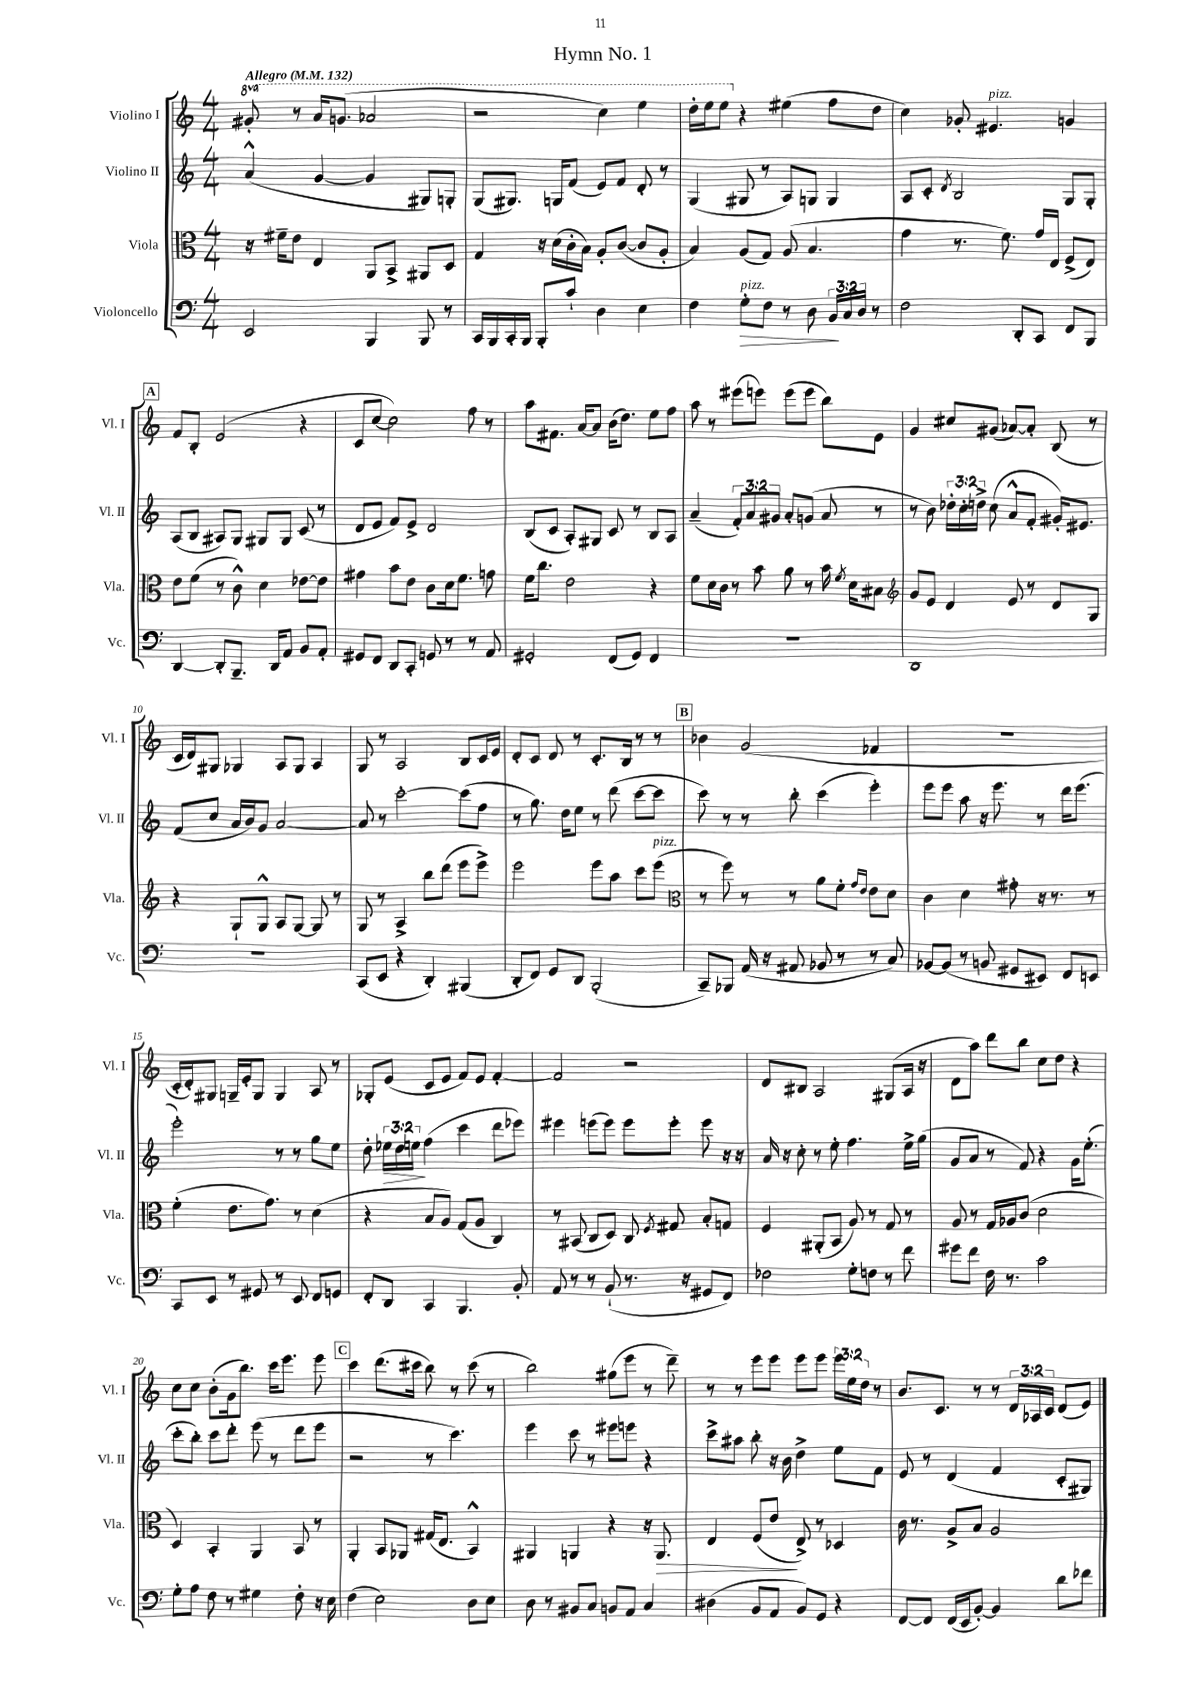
\header { title = "Hymn No. 1" }
<<
\new StaffGroup <<
\new Staff = "s0" \with { instrumentName = "Violino I" shortInstrumentName = "Vl. I" } {
    \clef treble \key c \major \numericTimeSignature \time 4/4 \override Staff.TupletNumber.text = #tuplet-number::calc-fraction-text \set Staff.ottavationMarkups = #ottavation-simple-ordinals \tempo "Allegro" 4 = 132
    \autoBeamOff \ottava #1 gis''8-. r8 a''16[ g''8.]( aes''2 |
    r2 c'''4) e'''4 |
    d'''16[-. e'''16 e'''8] \ottava #0 r4 eis''4( f''8[ d''8] |
    c''4) ges'8-. eis'4.^\markup { \italic "pizz." } g'4 |
    \mark \markup { \box "A" } f'8[ b8]-. e'2( r4 |
    c'8[ c''8]~ c''2) f''8 r8 |
    a''8[ fis'8.] a'16[~ a'8] b'16[( d''8.]) e''8[ f''8] |
    a''8 r8 eis'''8[( e'''8]) e'''8[( e'''8] b''8[) e'8] |
    g'4 cis''8[ gis'8]( aes'8[~) aes'8]-. b8( r8 |
    c'16[ d'16) gis8] ges4 a8[ ges8] a4 |
    g8 r8 a2 b8[ c'16 e'16] |
    d'8[-. c'8] d'8 r8 c'8.[-. b16] r8 r8 |
    \mark \markup { \box "B" } bes'4 g'2( fes'4 |
    R1 |
    c'16[-. d'16-.) gis8] g16[-- e'16-. g8] g4 a8 r8 |
    ges8[-. e'8]( c'8[ e'8] f'8[) e'8] f'4~-. |
    f'2 r2 |
    d'8[ bis8] a2 gis8[( a16] r16 |
    d'8[ a''8]) d'''8[ b''8] c''8[ d''8] r4 |
    c''8[ c''8] b'8[-.( g'16 b''8.]) c'''16[ e'''8.] e'''8 |
    \mark \markup { \box "C" } c'''4 d'''8.[( cis'''16] b''8) r8 cis'''8( r8 |
    b''2) gis''8[( e'''8] r8 d'''8--) |
    r8 r8 e'''8[ e'''8] e'''8[ e'''8] \tuplet 3/2 { e'''16[ e''16 d''16] } r8 |
    b'8.[ c'8.] r8 r8 \tuplet 3/2 { d'16[ aes16 c'16] } d'8[( e'8]) \bar "|." |
}
\new Staff = "s1" \with { instrumentName = "Violino II" shortInstrumentName = "Vl. II" } {
    \clef treble \key c \major \numericTimeSignature \time 4/4 \override Staff.TupletNumber.text = #tuplet-number::calc-fraction-text
    \autoBeamOff a'4-^( g'4~ g'4 gis8[) g8]-. |
    g8[( gis8.]) g16[ f'8]( e'8[) f'8] d'8-. r8 |
    g4( gis8 r8 a8[) g8] g4 |
    a8[ c'8]-. \acciaccatura { d'8 } b2 g8[ g8]-. |
    \mark \markup { \box "A" } a8[( b8] ais8[) g8] gis8[ gis8] c'8( r8 |
    d'8[ e'8] f'8[) e'8]-> d'2 |
    b8[( c'8] a8[-.) gis8] c'8 r8 b8[ a8] |
    a'4--( \tuplet 3/2 { f'8[-.) a'8 gis'8] } a'8[-. g'8]( a'8 r8 |
    r8 b'8) \tuplet 3/2 { des''16[-. c''16-. d''16]-> } c''8( a'8[-^ f'8]-. gis'16[-.) eis'8.] |
    f'8[( c''8] a'16[ b'16) g'8] a'2~ |
    a'8 r8 c'''2~-. c'''8[( f''8] |
    r8 g''8.) d''16[ e''8] r8 d'''8( c'''8[~ c'''8] |
    \mark \markup { \box "B" } c'''8) r8 r8 b''8-. c'''4( e'''4-.) |
    e'''8[ e'''8] a''8 r16 e'''8. r8 d'''16[ e'''8.]( |
    e'''2-.) r8 r8 g''8[ e''8] |
    d''8-. \tuplet 3/2 { ees''16[\> d''16 e''16]\! } f''4( c'''4 d'''8[ ees'''8]) |
    eis'''4 e'''8[( e'''8]) e'''8[ e'''8]-. e'''8 r16 r16 |
    a'16 r16 c''8-. r8 e''8-. f''4. e''16[-> g''16]( |
    g'8[ a'8] r8 f'8) r4 g'16[ e''8.]-.( |
    c'''8[-. b''8]-.) c'''8[ d'''8]-. e'''8( r8 d'''8[ e'''8] |
    \mark \markup { \box "C" } r2 r8 c'''4.) |
    e'''4 c'''8 r8 eis'''8[ e'''8] r4 |
    c'''8[-> ais''8] b''8-. r16 b'16 d''4-> e''8[ f'8] |
    e'8 r8 d'4( f'4 c'8[-. gis8]) \bar "|." |
}
\new Staff = "s2" \with { instrumentName = "Viola" shortInstrumentName = "Vla." } {
    \clef alto \key c \major \numericTimeSignature \time 4/4
    \autoBeamOff r16 fis'16[-- e'8] e4 a,8[ b,8]-> ais,8[ d8] |
    g4 r16 d'16[( c'16-. b16]) a8[-. c'8]~( c'8[ a8]-. |
    b4) a8[( g8]) a8( b4. |
    g'4 r8. f'8.) g'16[ e16] f8[->( e8]) |
    \mark \markup { \box "A" } e'8[ f'8]( r8 c'8-^) d'4 ees'8[~ ees'8] |
    gis'4 b'8[ e'8] c'8[ d'16 f'8.] g'8 |
    f'16[ c''8.] e'2 r4 |
    f'8[ d'16 c'16] r8 b'8 a'8 r8 b'16 \acciaccatura { f'8 } d'16[ bis8] |
    \clef treble g'8[ e'8] d'4 e'8 r8 d'8[ g8] |
    r4 g8[-! g8]-^ a8[ g8]~ g8 r8 |
    g8 r8 a4-> b''8[ d'''8]( e'''8[ e'''8]->) |
    e'''2 e'''8[ a''8] c'''8[ e'''8]^\markup { \italic "pizz." }( |
    \mark \markup { \box "B" } \clef alto r8 f''8) r8 r8 a'8[ f'8]-. \grace { g'16[ e'16] } e'8[ d'8] |
    c'4 d'4 gis'8-. r16 r8. r8 |
    f'4-.( e'8.[ g'8.]) r8 d'4( |
    r4 b8[ a8]) g8[( a8] c4) |
    r8 bis,8( c8[ d8]) c8 \acciaccatura { f8 } gis8 b8[-. g8] |
    f4 ais,8[-.( b,8] a8) r8 g8 r8 |
    a8 r8 g16[ aes16 c'8]( d'2 |
    d4) b,4-. a,4 b,8 r8 |
    \mark \markup { \box "C" } a,4-. b,8[ aes,8] gis16[( e8.] b,4-^) |
    ais,4 a,4 r4 r16 a,8.\> |
    e4 f8[( e'8]\! e8->) r8 des4 |
    c'16 r8. a8[-> b8] a2 \bar "|." |
}
\new Staff = "s3" \with { instrumentName = "Violoncello" shortInstrumentName = "Vc." } {
    \clef bass \key c \major \numericTimeSignature \time 4/4 \override Staff.TupletNumber.text = #tuplet-number::calc-fraction-text
    \autoBeamOff e,2 b,,4 b,,8 r8 |
    c,16[ b,,16 c,16-. b,,16] b,,8[-. c'8]-! d4 e4 |
    f4 g8[-.\>^\markup { \italic "pizz." } f8] r8 d8 \tuplet 3/2 { b,16[\! c16 d16] } r8 |
    f2 d,8[-. c,8] f,8[ b,,8] |
    \mark \markup { \box "A" } d,4~ d,8[-. b,,8.]-- d,16[ a,8] b,8[ a,8]-. |
    gis,8[ f,8] d,8[ c,8]-. g,8 r8 r8 a,8 |
    gis,2-. f,8[( gis,8]) f,4 |
    r1 |
    d,1 |
    r1 |
    c,8[( e,8] r4 d,4-.) bis,,4( |
    d,8[-. f,8]) g,8[ d,8] b,,2-.( |
    \mark \markup { \box "B" } c,8[--) bes,,8] a,16( r16 ais,8 bes,8 r8 r8 c8) |
    bes,8[~ bes,8]( r8 b,8 gis,8[ eis,8]) f,8[ e,8] |
    c,8[ e,8] r8 gis,8 r8 e,8 f,8[ g,8] |
    f,8[-. d,8] c,4 b,,4. b,8-. |
    a,8 r8 r8 b,8-!( r8. r16 gis,8[ f,8]) |
    fes2 g8[-. f8] r8 f'8 |
    gis'8[ f'8] f16 r8. c'2 |
    g8[-. a8] f8 r8 gis4 f8-. r16 e16 |
    \mark \markup { \box "C" } f4( e2) d8[ e8] |
    d8 r8 bis,8[ c8] b,8[ a,8] c4 |
    dis4( b,8[ a,8] b,8[) g,8] r4 |
    f,8[~ f,8] f,16[( e,16 b,8]~-.) b,4 d'8[ fes'8] \bar "|." |
}
>>
>>
